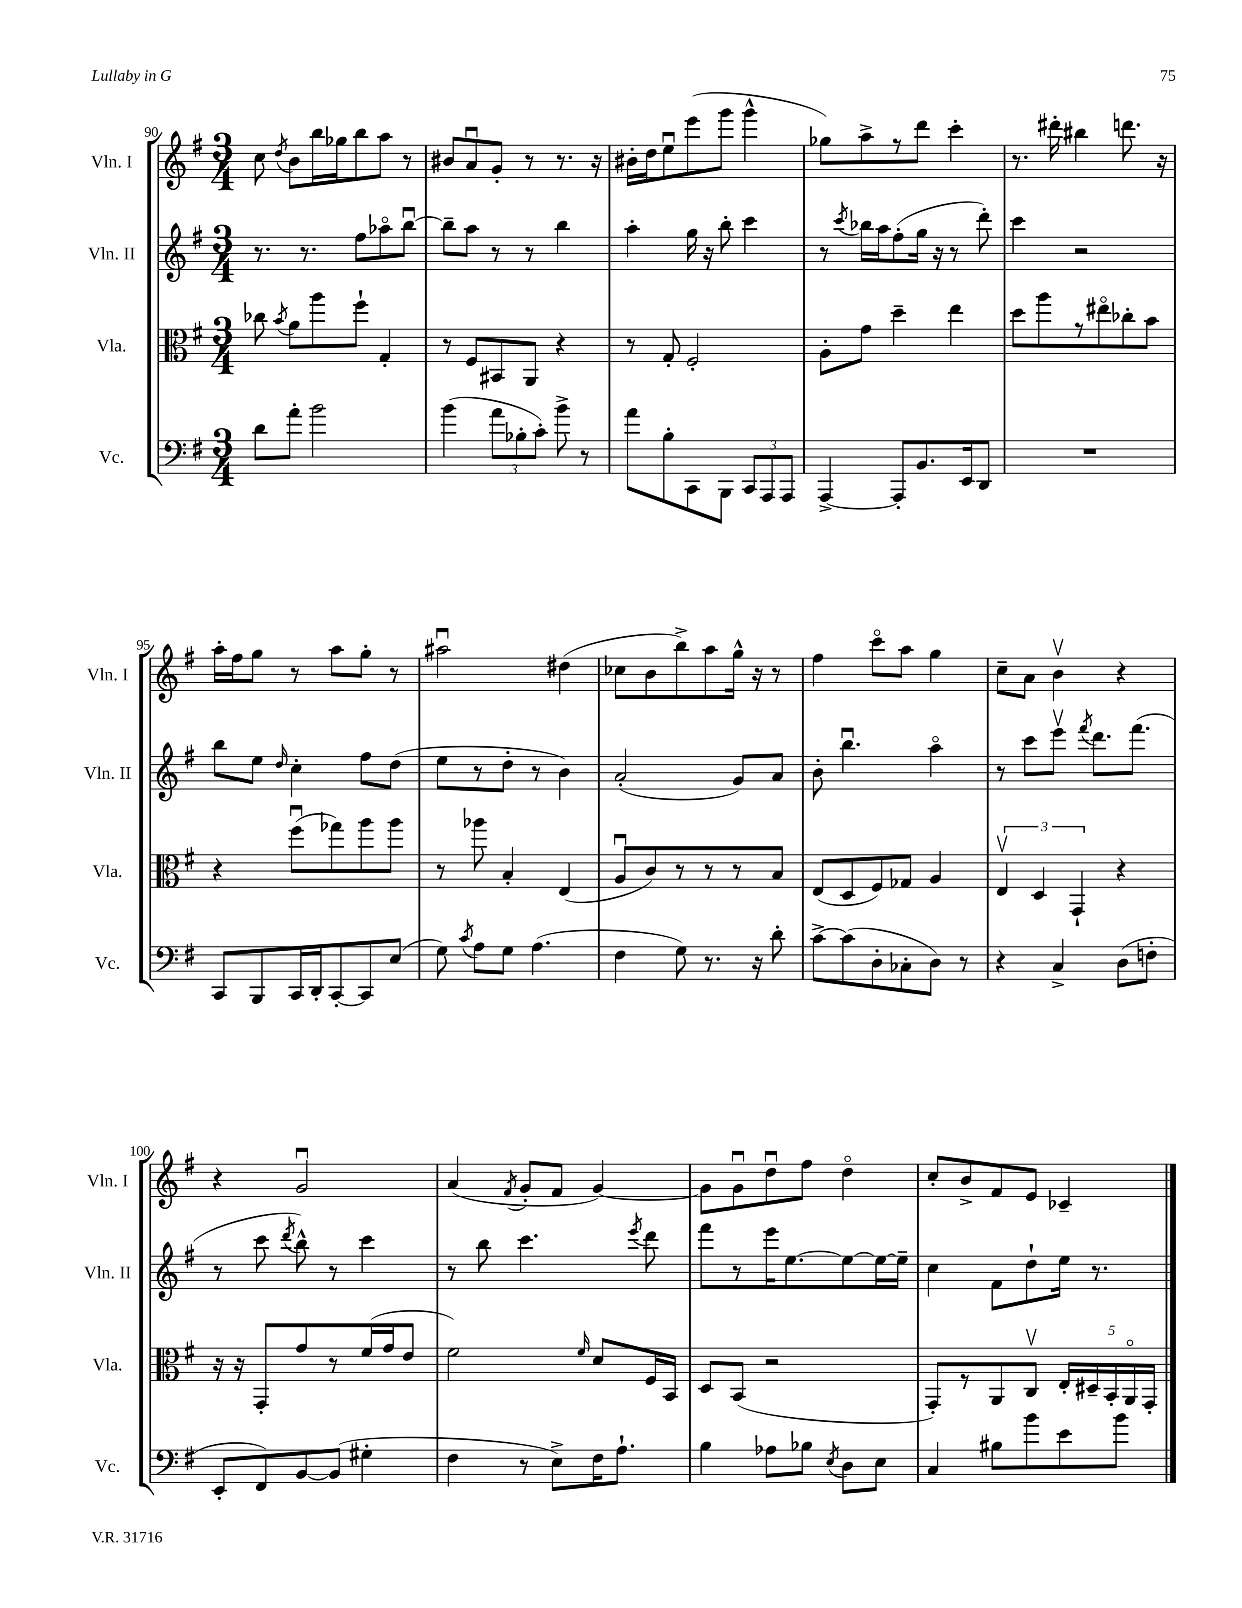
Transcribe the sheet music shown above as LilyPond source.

<<
\new StaffGroup <<
\new Staff = "s0" \with { instrumentName = "Vln. I" shortInstrumentName = "Vln. I" } {
    \clef treble \key g \major \numericTimeSignature \time 3/4
    \autoBeamOff c''8 \acciaccatura { d''8 } b'8[ b''16 ges''16 b''8 a''8] r8 |
    bis'8[ a'8\downbow g'8]-. r8 r8. r16 |
    bis'16[-. d''16 e''8\downbow e'''8( g'''8] g'''4-^ |
    ges''8[) a''8-> r8 d'''8] c'''4-. |
    r8. dis'''16-. bis''4 d'''8. r16 |
    a''16[-. fis''16 g''8] r8 a''8[ g''8]-. r8 |
    ais''2\downbow dis''4( |
    ces''8[ b'8 b''8->) a''8 g''16]-^ r16 r8 |
    fis''4 c'''8[\flageolet a''8] g''4 |
    c''8[-- a'8] b'4\upbow r4 |
    r4 g'2\downbow |
    a'4( \acciaccatura { fis'8 } g'8[-. fis'8] g'4~) |
    g'8[ g'8\downbow d''8\downbow fis''8] d''4\flageolet |
    c''8[-. b'8-> fis'8 e'8] ces'4-- \bar "|." |
}
\new Staff = "s1" \with { instrumentName = "Vln. II" shortInstrumentName = "Vln. II" } {
    \clef treble \key g \major \numericTimeSignature \time 3/4
    \autoBeamOff r8. r8. fis''8[ aes''8\flageolet b''8]~\downbow |
    b''8[-- a''8] r8 r8 b''4 |
    a''4-. g''16 r16 b''8-. c'''4 |
    r8 \acciaccatura { c'''8 } bes''16[ a''16 fis''8-.( g''16] r16 r8 d'''8-.) |
    c'''4 r2 |
    b''8[ e''8] \grace { d''16 } c''4-. fis''8[ d''8]( |
    e''8[ r8 d''8]-. r8 b'4) |
    a'2-.( g'8[) a'8] |
    b'8-. b''4.\downbow a''4\flageolet |
    r8 c'''8[ e'''8]\upbow \acciaccatura { fis'''8 } d'''8.[ fis'''8.]( |
    r8 c'''8 \acciaccatura { d'''8 } b''8-^) r8 c'''4 |
    r8 b''8 c'''4. \acciaccatura { e'''8 } d'''8 |
    fis'''8[ r8 e'''16 e''8.~ e''8~ e''16~ e''16]-- |
    c''4 fis'8[ d''8-! e''16] r8. \bar "|." |
}
\new Staff = "s2" \with { instrumentName = "Vla." shortInstrumentName = "Vla." } {
    \clef alto \key g \major \numericTimeSignature \time 3/4
    \autoBeamOff ces''8 \acciaccatura { b'8 } a'8[ a''8 fis''8]-! g4-. |
    r8 fis8[ bis,8 a,8] r4 |
    r8 g8-. fis2-. |
    a8[-. g'8] d''4-- e''4 |
    d''8[ a''8 r8 eis''8\flageolet ces''8-. b'8] |
    r4 fis''8[\downbow( ges''8) a''8 a''8] |
    r8 aes''8 b4-. e4( |
    a8[\downbow c'8) r8 r8 r8 b8] |
    e8[( d8 fis8) ges8] a4 |
    \tuplet 3/2 { e4\upbow d4 g,4-! } r4 |
    r16 r16 g,8[-. g'8 r8 fis'16( g'16 e'8] |
    fis'2) \grace { fis'16 } d'8[ fis16 b,16] |
    d8[ b,8]( r2 |
    g,8[-.) r8 a,8 c8]\upbow \tuplet 5/4 { e16[-. dis16-- b,16-. a,16\flageolet g,16]-. } \bar "|." |
}
\new Staff = "s3" \with { instrumentName = "Vc." shortInstrumentName = "Vc." } {
    \clef bass \key g \major \numericTimeSignature \time 3/4
    \autoBeamOff d'8[ a'8]-. b'2 |
    b'4( \tuplet 3/2 { a'8[ bes8-. c'8]-.) } b'8-> r8 |
    a'8[ b8-. c,8 b,,8] \tuplet 3/2 { c,8[ a,,8 a,,8] } |
    a,,4~-> a,,8[-. b,8. e,16 d,8] |
    R2. |
    c,8[ b,,8 c,16 d,16-. c,8~-. c,8 e8]( |
    g8) \acciaccatura { c'8 } a8[ g8] a4.( |
    fis4 g8) r8. r16 d'8-. |
    c'8[~-> c'8( d8-. ces8-. d8]) r8 |
    r4 c4-> d8[( f8]-. |
    e,8[-. fis,8) b,8~ b,8]( gis4-. |
    fis4 r8 e8[->) fis16 a8.]-! |
    b4 aes8[ bes8] \acciaccatura { e8 } d8[ e8] |
    c4 bis8[ b'8 e'8 b'8] \bar "|." |
}
>>
>>
\layout { \context { \Score currentBarNumber = #90 } }
